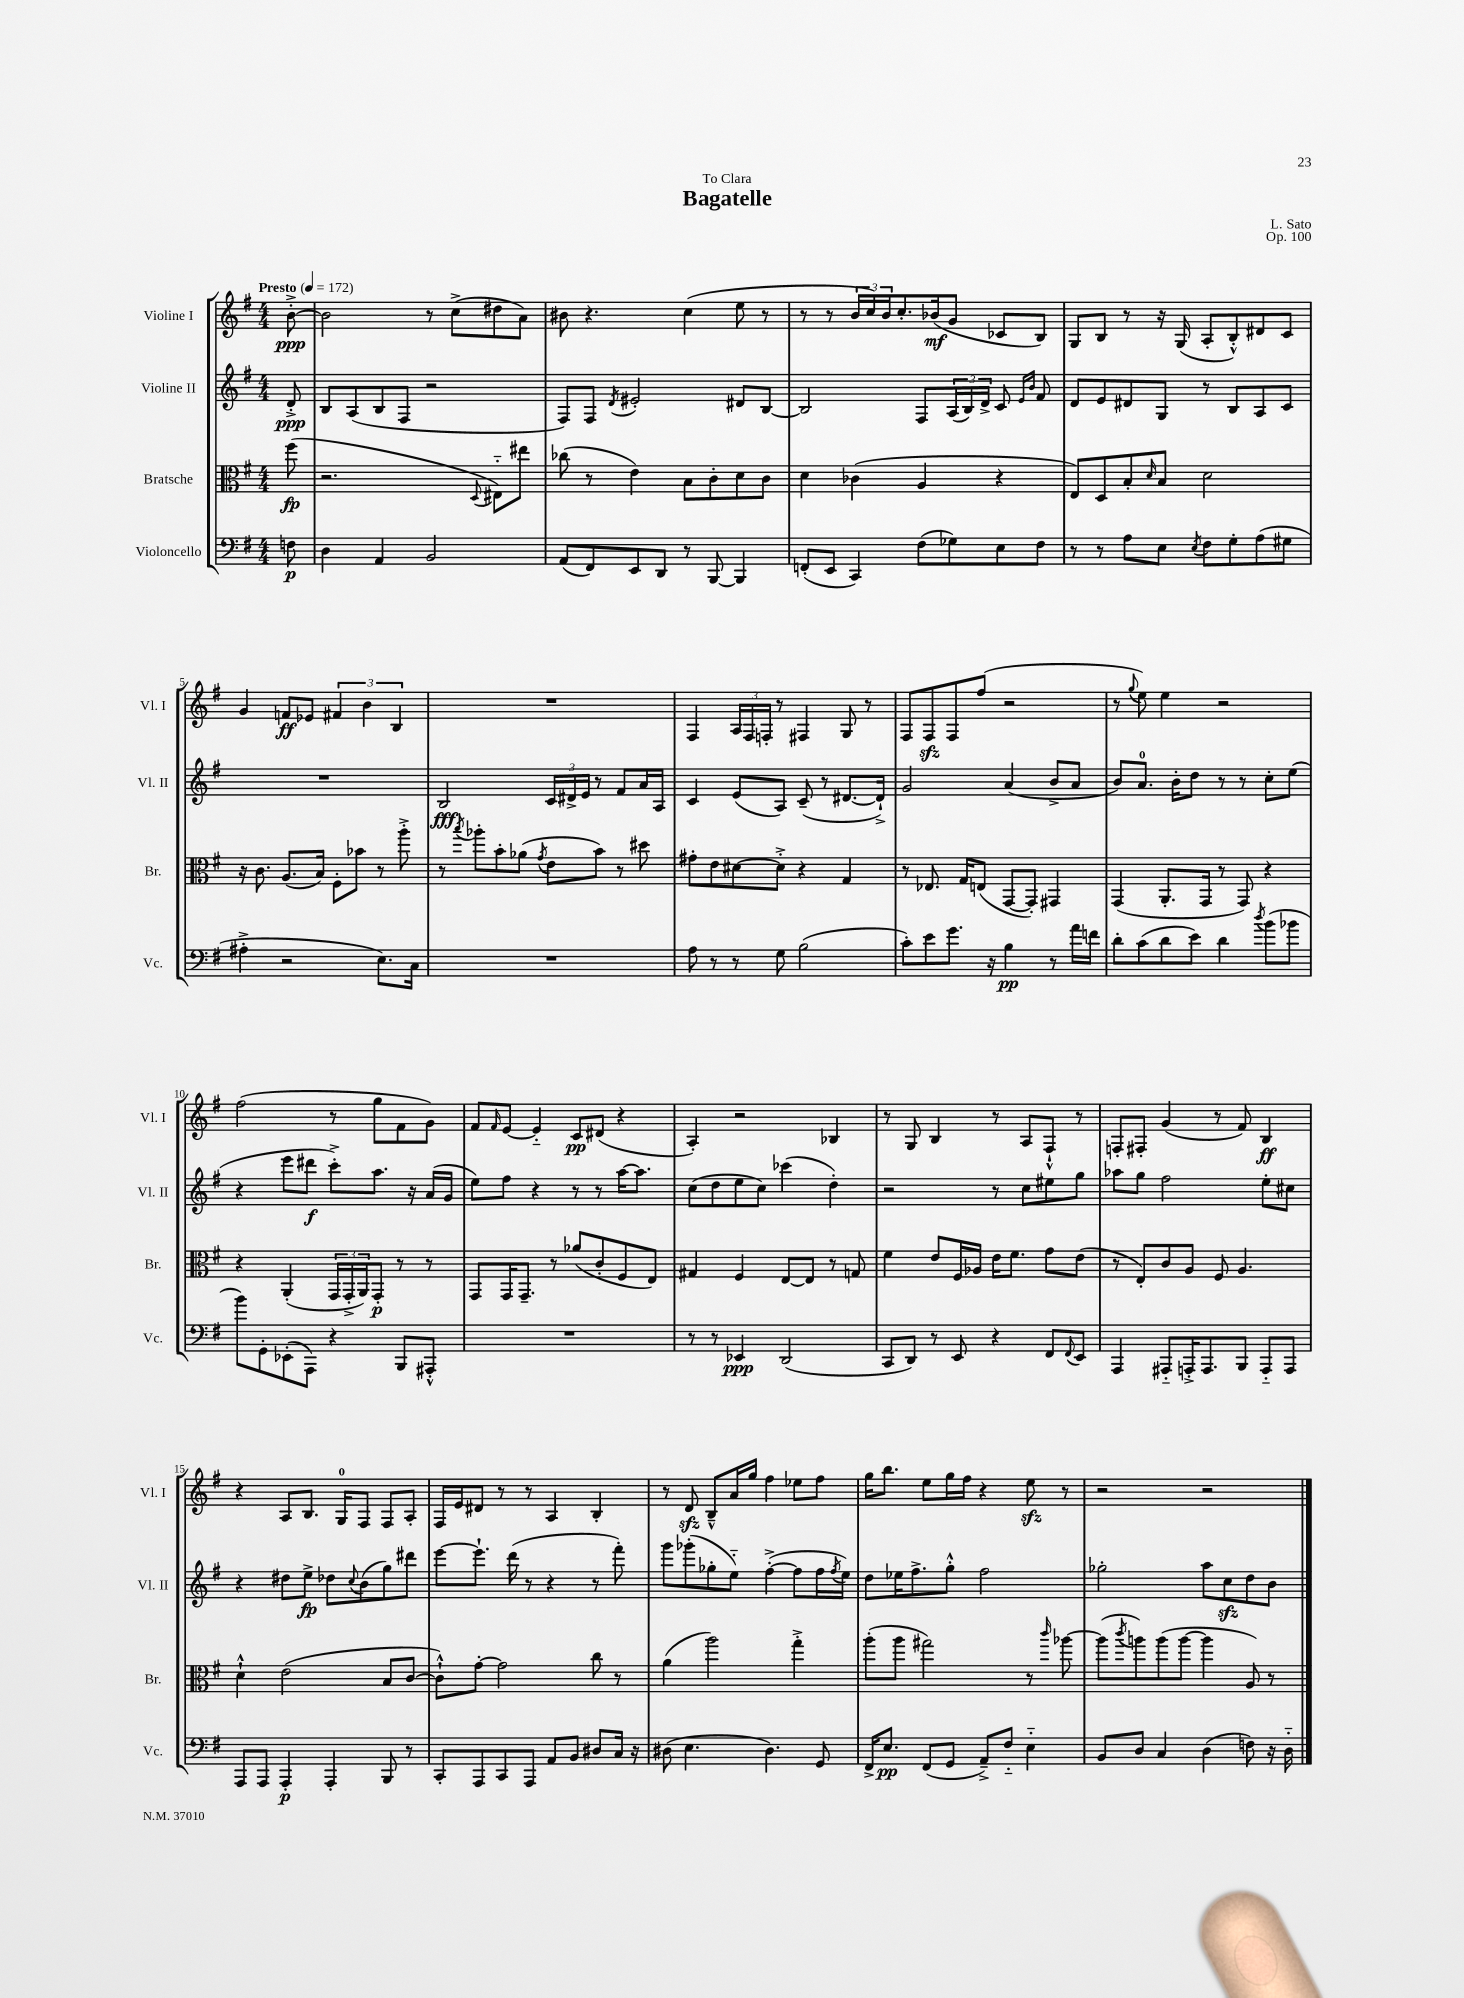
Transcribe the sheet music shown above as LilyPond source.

\header { title = "Bagatelle" composer = "L. Sato" dedication = "To Clara" opus = "Op. 100" }
<<
\new StaffGroup <<
\new Staff = "s0" \with { instrumentName = "Violine I" shortInstrumentName = "Vl. I" } {
    \clef treble \key g \major \numericTimeSignature \time 4/4 \partial 8 \tempo "Presto" 4 = 172
    b'8~-.->\ppp |
    b'2 r8 c''8->( dis''8 a'8) |
    bis'8 r4. c''4( e''8 r8 |
    r8 r8 \tuplet 3/2 { b'16 c''16) b'16 } c''8.-. bes'16\mf( g'8 ces'8 b8) |
    g8 b8 r8 r16 g16( a8-. b8-.-^) dis'8 c'8 |
    g'4 f'8\ff ees'8 \tuplet 3/2 { fis'4 b'4 b4 } |
    R1 |
    fis4 \tuplet 3/2 { a16 fis16 f16-. } r8 fis4 g8 r8 |
    fis8 fis8\sfz fis8 fis''8( r2 |
    r8 \appoggiatura { g''8 } e''8) e''4 r2 |
    fis''2( r8 g''8 fis'8 g'8) |
    fis'8 \grace { fis'16 } e'8~ e'4-_ c'8\pp dis'8( r4 |
    a4-.) r2 bes4 |
    r8 g8 b4 r8 a8 fis8-!-^ r8 |
    f8-. fis8-. g'4( r8 fis'8) b4\ff |
    r4 a8 b8. g16-0 fis8 fis8 a8-. |
    fis16 e'16 dis'8 r8 r8 a4 b4-. |
    r8 d'8\sfz b8---^ a'16 g''16 fis''4 ees''8 fis''8 |
    g''16 b''8. e''8 g''16 fis''16 r4 e''8\sfz r8 |
    r2 r2 \bar "|." |
}
\new Staff = "s1" \with { instrumentName = "Violine II" shortInstrumentName = "Vl. II" } {
    \clef treble \key g \major \numericTimeSignature \time 4/4 \partial 8
    d'8-.->\ppp |
    b8 a8( b8 fis8 r2 |
    fis8) fis8 \acciaccatura { d'8 } eis'2-. dis'8 b8~ |
    b2 fis8 \tuplet 3/2 { a16( b16) d'16-> } c'8 \grace { e'16 b'16 } fis'8 |
    d'8 e'8 dis'8 g8 r8 b8 a8 c'8 |
    R1 |
    b2\fff \tuplet 3/2 { c'16 dis'16-> e'16 } r8 fis'8 a'16 a16 |
    c'4 e'8( a8) c'8--( r8 dis'8.~ dis'16-!->) |
    g'2 a'4( b'8-> a'8 |
    b'8) a'8.-0 b'16-. d''8 r8 r8 c''8-. e''8( |
    r4 e'''8 dis'''8\f c'''8-.->) a''8. r16 a'16( g'16 |
    e''8) fis''8 r4 r8 r8 a''16~ a''8. |
    c''8( d''8 e''8 c''8) ces'''4( d''4-.) |
    r2 r8 c''8 eis''8 g''8 |
    aes''8 g''8 fis''2 e''8-. cis''8 |
    r4 dis''8 e''8->\fp des''8 \appoggiatura { c''8 } b'8( g''8) dis'''8 |
    e'''8~ e'''8.-! d'''16( r8 r4 r8 fis'''8-.) |
    g'''8 ges'''8-.( ges''8-. e''8-_) fis''4~-.->( fis''8 fis''16 \acciaccatura { fis''8 } e''16) |
    d''8 ees''16 fis''8.-> g''8-.-^ fis''2 |
    ges''2-. a''8 c''8\sfz d''8 b'8 \bar "|." |
}
\new Staff = "s2" \with { instrumentName = "Bratsche" shortInstrumentName = "Br." } {
    \clef alto \key g \major \numericTimeSignature \time 4/4 \partial 8
    fis''8\fp( |
    r2. \appoggiatura { d8 } eis8-_) eis''8 |
    ces''8( r8 e'4) b8 c'8-. d'8 c'8 |
    d'4 ces'4( a4 r4 |
    e8) d8 b8-. \grace { d'16 } b8 d'2 |
    r16 c'8. a8.( b16) fis8-. bes'8 r8 a''8-.-> |
    r8 \acciaccatura { b''8 } aes''8-. b'8-. aes'8( \acciaccatura { g'8 } e'8 b'8) r8 dis''8 |
    gis'8-. e'8 dis'8~ dis'8-.-> r4 g4 |
    r8 ees8. g16 e8( g,8~ g,8-.) gis,4 |
    g,4( a,8.-. g,16 r8 g,8) r4 |
    r4 a,4-.( \tuplet 3/2 { g,16 g,16-.-> a,16) } g,8-.\p r8 r8 |
    g,8 g,16 g,8.-- r8 aes'8( c'8-. fis8 e8) |
    gis4 fis4 e8~ e8 r8 g8 |
    fis'4 e'8 fis16 aes16 e'16 fis'8. g'8 e'8( |
    r8 e8-.) c'8 a8 fis8 a4. |
    d'4-!-^ e'2( b8 c'8~ |
    c'8-!-^) g'8~-. g'2 c''8 r8 |
    a'4( a''2) g''4-.-> |
    a''8-.( a''8 gis''2) r8 \grace { c'''16 } aes''8~ |
    aes''8( \acciaccatura { c'''8 } a''8) a''8( a''8~ a''4 a8) r8 \bar "|." |
}
\new Staff = "s3" \with { instrumentName = "Violoncello" shortInstrumentName = "Vc." } {
    \clef bass \key g \major \numericTimeSignature \time 4/4 \partial 8
    f8\p |
    d4 a,4 b,2 |
    a,8( fis,8) e,8 d,8 r8 b,,8~ b,,4 |
    f,8-.( e,8 c,4) fis8( ges8) e8 fis8 |
    r8 r8 a8 e8 \acciaccatura { e8 } fis8 g8-. a8( gis8 |
    ais4-.-> r2 e8.) c16 |
    R1 |
    a8 r8 r8 g8 b2( |
    c'8-.) e'8 g'8. r16 b4\pp r8 a'16 f'16 |
    d'8-. c'8( d'8 e'8) d'4 \acciaccatura { d''8 } b'8( bes'8 |
    b'8) g,8-. ees,8-.( a,,8) r4 b,,8 ais,,8-.-^ |
    R1 |
    r8 r8 ees,4\ppp d,2( |
    c,8 d,8) r8 e,8 r4 fis,8 \appoggiatura { fis,8 } e,8 |
    a,,4 ais,,8-_ a,,16-.-> a,,8. b,,8 a,,8-_ a,,8 |
    a,,8 a,,8 a,,4-.\p a,,4-. b,,8 r8 |
    c,8-. a,,8 c,8 a,,8 a,8 b,8 dis8 c16 r16 |
    dis8( e4. dis4.) g,8 |
    fis,16-> e8.\pp fis,8( g,8 a,8--->) fis8-_ e4-_ |
    b,8 d8 c4 d4( f8) r16 d16-_ \bar "|." |
}
>>
>>
